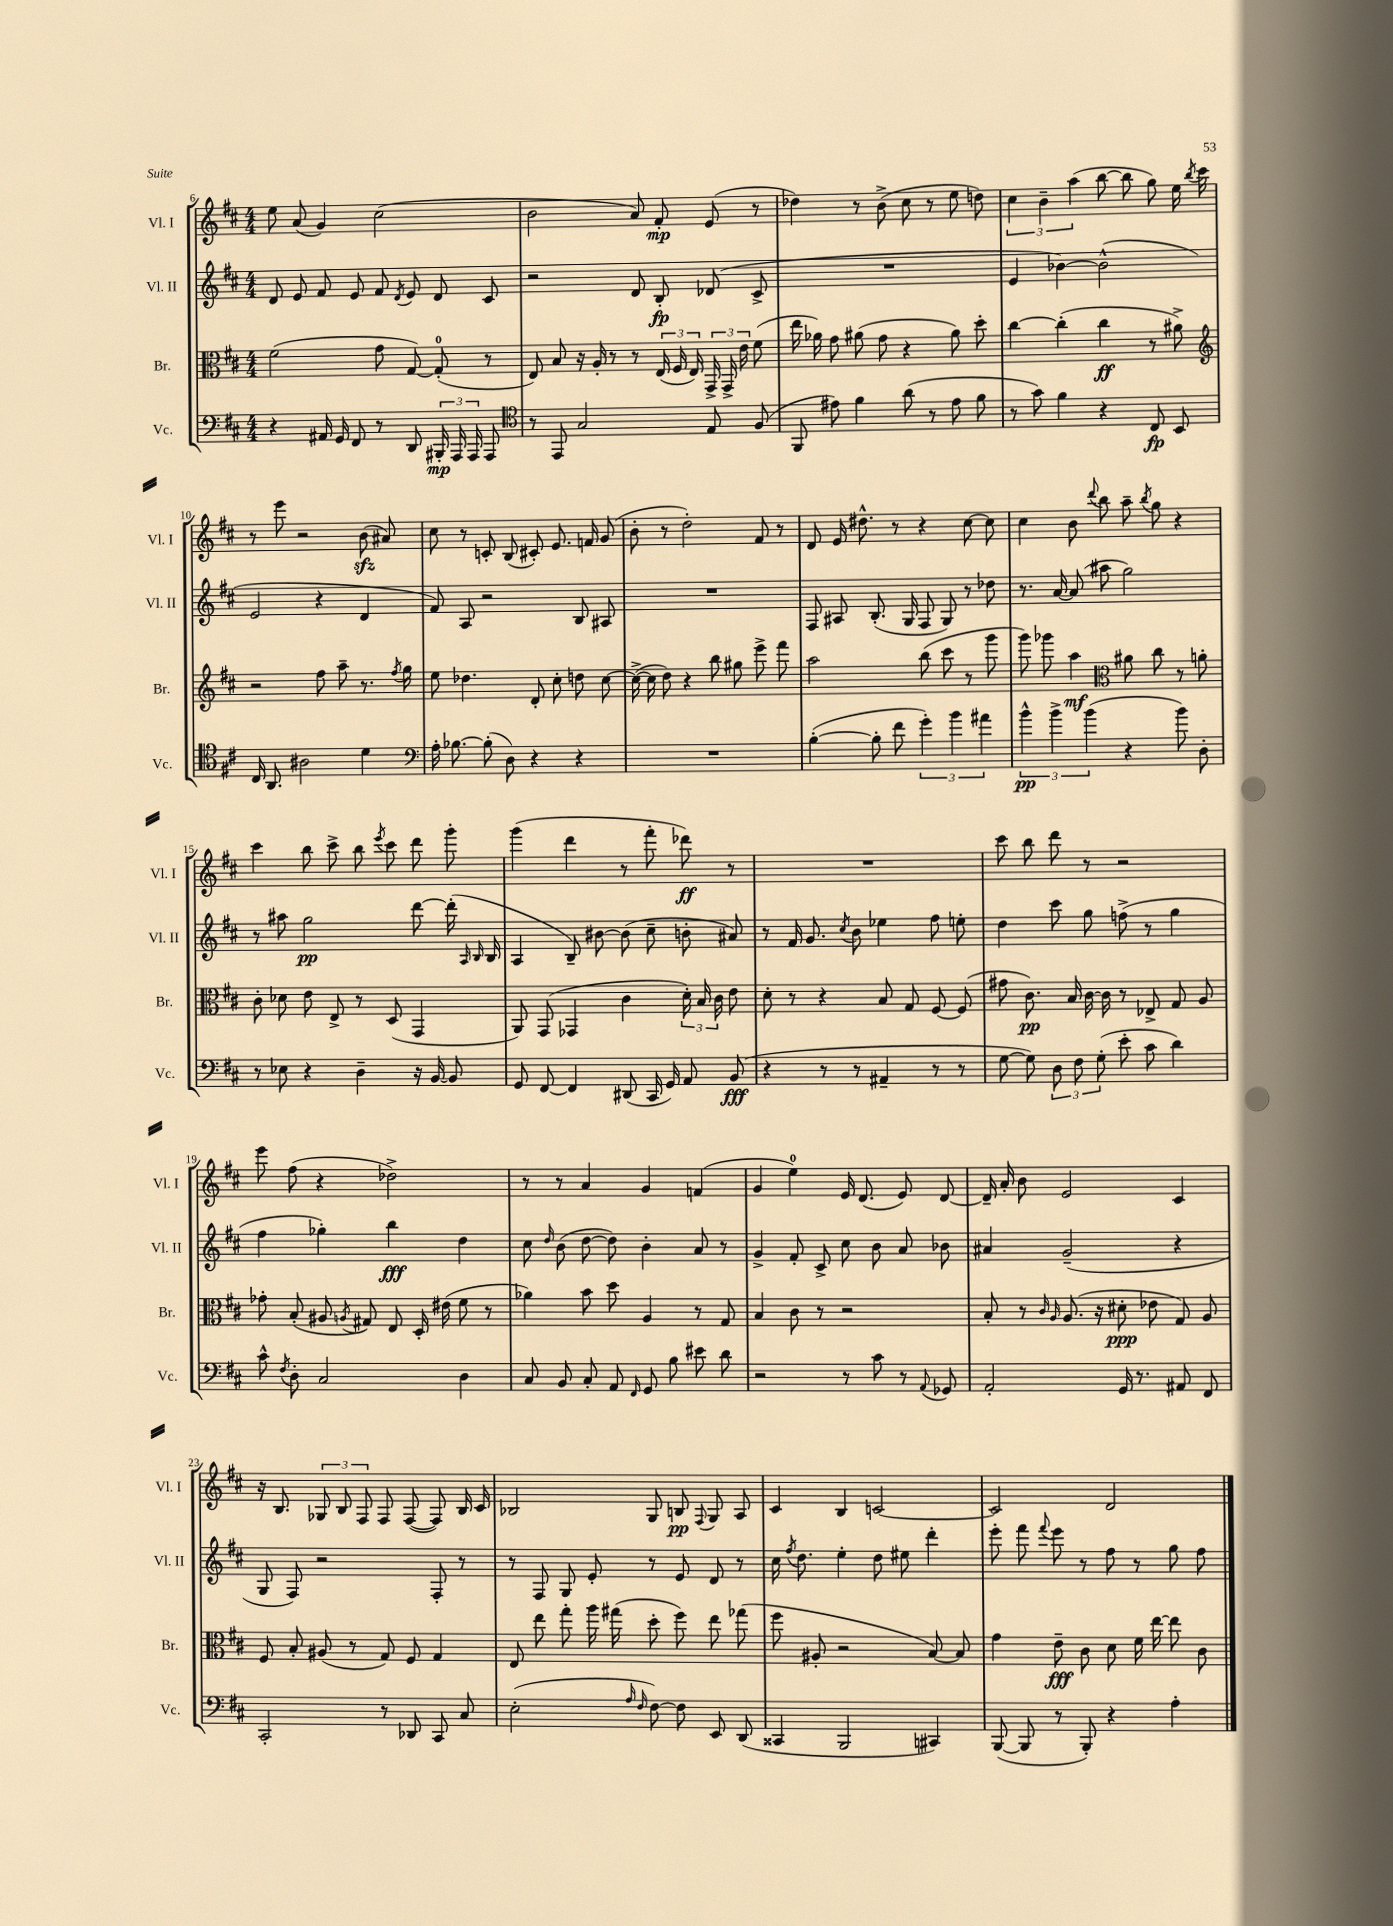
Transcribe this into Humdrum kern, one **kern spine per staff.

**kern	**kern	**kern	**kern
*staff4	*staff3	*staff2	*staff1
*clefF4	*clefC3	*clefG2	*clefG2
*k[f#c#]	*k[f#c#]	*k[f#c#]	*k[f#c#]
*M4/4	*M4/4	*M4/4	*M4/4
4r	(2f#	8d	8ee
.	.	8e	(8a
16AA#	.	8f#	4g)
16GG	.	.	.
8FF#	.	8e	.
8r	8g	8f#	(2cc#
.	.	8qd	.
8DD	[8G)	8e	.
24BBB#'	(8G']	8d	.
24AAA	.	.	.
24AAA	.	.	.
8AAA	8r	8c#	.
=	=	=	=
*clefC4	*	*	*
8r	8E)	2r	2b
8EE	8B	.	.
2G	16r	.	.
.	16A'	.	.
.	8r	.	.
.	8r	8d	8a)
.	(24E	8B'	8f#'
.	24F#	.	.
.	24E)	.	.
8E	24GG^	(8d-	(8e
.	24GG^	.	.
.	24e	.	.
(8F#	(8f#	8c#^	8r
=	=	=	=
8FF#	16ee	1r	4dd-)
.	16a-)	.	.
8e#)	8g	.	.
4f#	(8a#	.	8r
.	8g	.	(8b^
(8a	4r	.	8cc#
8r	.	.	8r
8e#	8a#)	.	8ee
8f#	8dd'	.	8dd)
=	=	=	=
8r	[4cc#	4e	6cc#
8g)	.	.	.
.	.	.	6b~
4f#	(4cc#']	[4b-)	.
.	.	.	(6aa
4r	4cc#	(2b-^^]	[8bb
.	.	.	8bb]
8C#	8r	.	8gg)
8BB	8a#^)	.	16ee
.	.	.	8qbb
.	.	.	16ccc#
=	=	=	=
*	*clefG2	*	*
16C#	2r	2e	8r
8.AA	.	.	.
.	.	.	8eee
2A#	.	.	2r
.	8ff#	4r	.
.	8aa~	.	.
4d	8.r	4d	(8b
.	.	.	8a#)
.	8qff#	.	.
.	16gg	.	.
=	=	=	=
*clefF4	*	*	*
16A'	8ee	8f#)	8cc#
[8.B-	.	.	.
.	4.dd-	8A	8r
(8B-']	.	2r	8c'
8D)	.	.	(8B
4r	8d'	.	8c#')
.	8cc#'	.	8.e
4r	8dd	8B	.
.	.	.	16f
.	[8cc#	8A#	(8g
=	=	=	=
1r	(16cc#^_	1r	8b'
.	16cc#]	.	.
.	8dd)	.	8r
.	4r	.	2dd')
.	8bb	.	.
.	8gg#	.	.
.	8eee^	.	8f#
.	8fff#	.	8r
=	=	=	=
([4B'	2aa	8F#	8d
.	.	8A#	16e
.	.	.	8.dd#^^
8B']	.	(8.B'	.
8f#	.	.	8r
.	.	16G	.
6g')	(8bb	8F#	4r
.	8ccc#	8G)	.
6b	.	.	.
.	8r	8r	[8cc#
6a#	.	.	.
.	8ggg	8dd-	8cc#]
=	=	=	=
6b^^	8ggg)	8.r	4cc#
.	8ggg-	.	.
6b^	.	.	.
.	.	[16a	.
.	4aa	(8a]	8b
(6b	.	.	.
.	.	.	8qqddd
.	.	8aa#	8bb
*	*clefC3	*	*
4r	8a#	2gg)	8aa~
.	.	.	8qbb
.	8cc#	.	8gg
8b)	8r	.	4r
8D'	8a'	.	.
=	=	=	=
8r	8c#'	8r	4ccc#
8E-	8d-	8aa#	.
4r	8e	2gg	8bb
.	8E^	.	8ccc#^
4D~	8r	.	8bb
.	.	.	8qeee
.	(8D	.	8ccc#
16r	4GG	[8ddd	8ddd
[16BB	.	.	.
8BB]	.	(16ddd']	8ggg'
.	.	16qqA	.
.	.	16qqB	.
.	.	16B	.
=	=	=	=
8GG	8AA)	4A	(4ggg
[8FF#	(8GG	.	.
4FF#]	4GG-	8B~)	4ddd
.	.	[8b#	.
(8DD#	4c#	(8b#]	8r
16CC#	.	8cc#~	8fff#'
16GG)	.	.	.
8AA	24d')	8b'	8ddd-)
.	24B	.	.
.	24c#	.	.
(8BB	8e	8a#)	8r
=	=	=	=
4r	8d'	8r	1r
.	8r	16f#	.
.	.	8.g	.
8r	4r	.	.
.	.	8qcc#	.
8r	.	8b	.
4AA#~	8B	4ee-	.
.	8G	.	.
8r	[8F#	8ff#	.
8r	(8F#]	8ee'	.
=	=	=	=
[8G	8g#	4dd	8ccc#
8G])	8.c#)	.	8bb
12D	.	8ccc#	8ddd
.	16B	.	.
12F#	.	.	.
.	[16c#	8gg	8r
(12G'	.	.	.
.	16c#]	.	.
8e'	8r	(8ff^	2r
8c#	8E-^	8r	.
4d)	8G	4gg	.
.	8A	.	.
=	=	=	=
8c#^^	8g-'	4ff#	8eee
8qF#	.	.	.
8D'	(8B'	.	(8ff#
2C#	8A#	4gg-')	4r
.	8qA	.	.
.	8G#)	.	.
.	8E	4bb	2dd-^)
.	16D'	.	.
.	(16e#	.	.
4D	8f#	4dd	.
.	8r	.	.
=	=	=	=
8C#	4a-)	8cc#	8r
.	.	16qqdd	.
8BB	.	(8b	8r
8C#'	8b	[8dd	4a
8AA	8dd	8dd])	.
16qqFF#	.	.	.
8GG	4A	4b'	4g
8B	.	.	.
8e#	8r	8a	(4f
8d	8G	8r	.
=	=	=	=
2r	4B	4g^	4g
.	8c#	8f#'	4ee)
.	8r	8c#^	.
8r	2r	8cc#	16e
.	.	.	(8.d
8c#	.	8b	.
8r	.	8a	8e)
8qqAA	.	.	.
8GG-	.	8b-	[8d
=	=	=	=
2AA'	8B'	4a#	16d~]
.	.	.	16a'
.	8r	.	8b
.	16qqc#	.	.
.	16qqA	.	.
.	(8.A	(2g~	2e
.	16r	.	.
16GG	8d#'	.	.
8.r	.	.	.
.	8e-	.	.
8AA#	8G)	4r	4c#
8FF#	8A	.	.
=	=	=	=
2CC#'	8F#	8G	16r
.	.	.	8.B
.	8B'	8F#)	.
.	(8A#	2r	12G-
.	.	.	12B
.	8r	.	.
.	.	.	12F#
8r	8G)	.	8F#
8DD-	8F#	.	([8F#
8CC#	4G	8F#'	8F#])
8C#	.	8r	16B
.	.	.	16c#
=	=	=	=
(2E'	8E	8r	2B-
.	8ee	8F#	.
.	8gg'	8G	.
.	16aa	8e'	.
.	(16gg#	.	.
16qqA	.	.	.
16qqF#	.	.	.
[8F#)	8dd'	8r	8G
8F#]	8ff#)	8e	8B
.	.	.	8qqF#
8EE	8ee	8d	8G
(8DD	(8gg-	8r	8A
=	=	=	=
4CC##	8ff#	16cc#	4c#
.	.	8qff#	.
.	.	8.dd	.
.	8A#'	.	.
2BBB	2r	4ee'	4B
.	.	8dd	[2c
.	.	8ee#	.
4CC#)	[8B)	4ddd'	.
.	8B]	.	.
=	=	=	=
([8BBB	4g	8eee'	2c]
8BBB]	.	8fff#	.
.	.	8qqfff#	.
8r	8e~	8eee	.
8BBB')	8c#	8r	.
4r	8d	8ff#	2d
.	16f#	8r	.
.	[16ee	.	.
4A'	8ee]	8gg	.
.	8c#	8ff#	.
==	==	==	==
*-	*-	*-	*-
